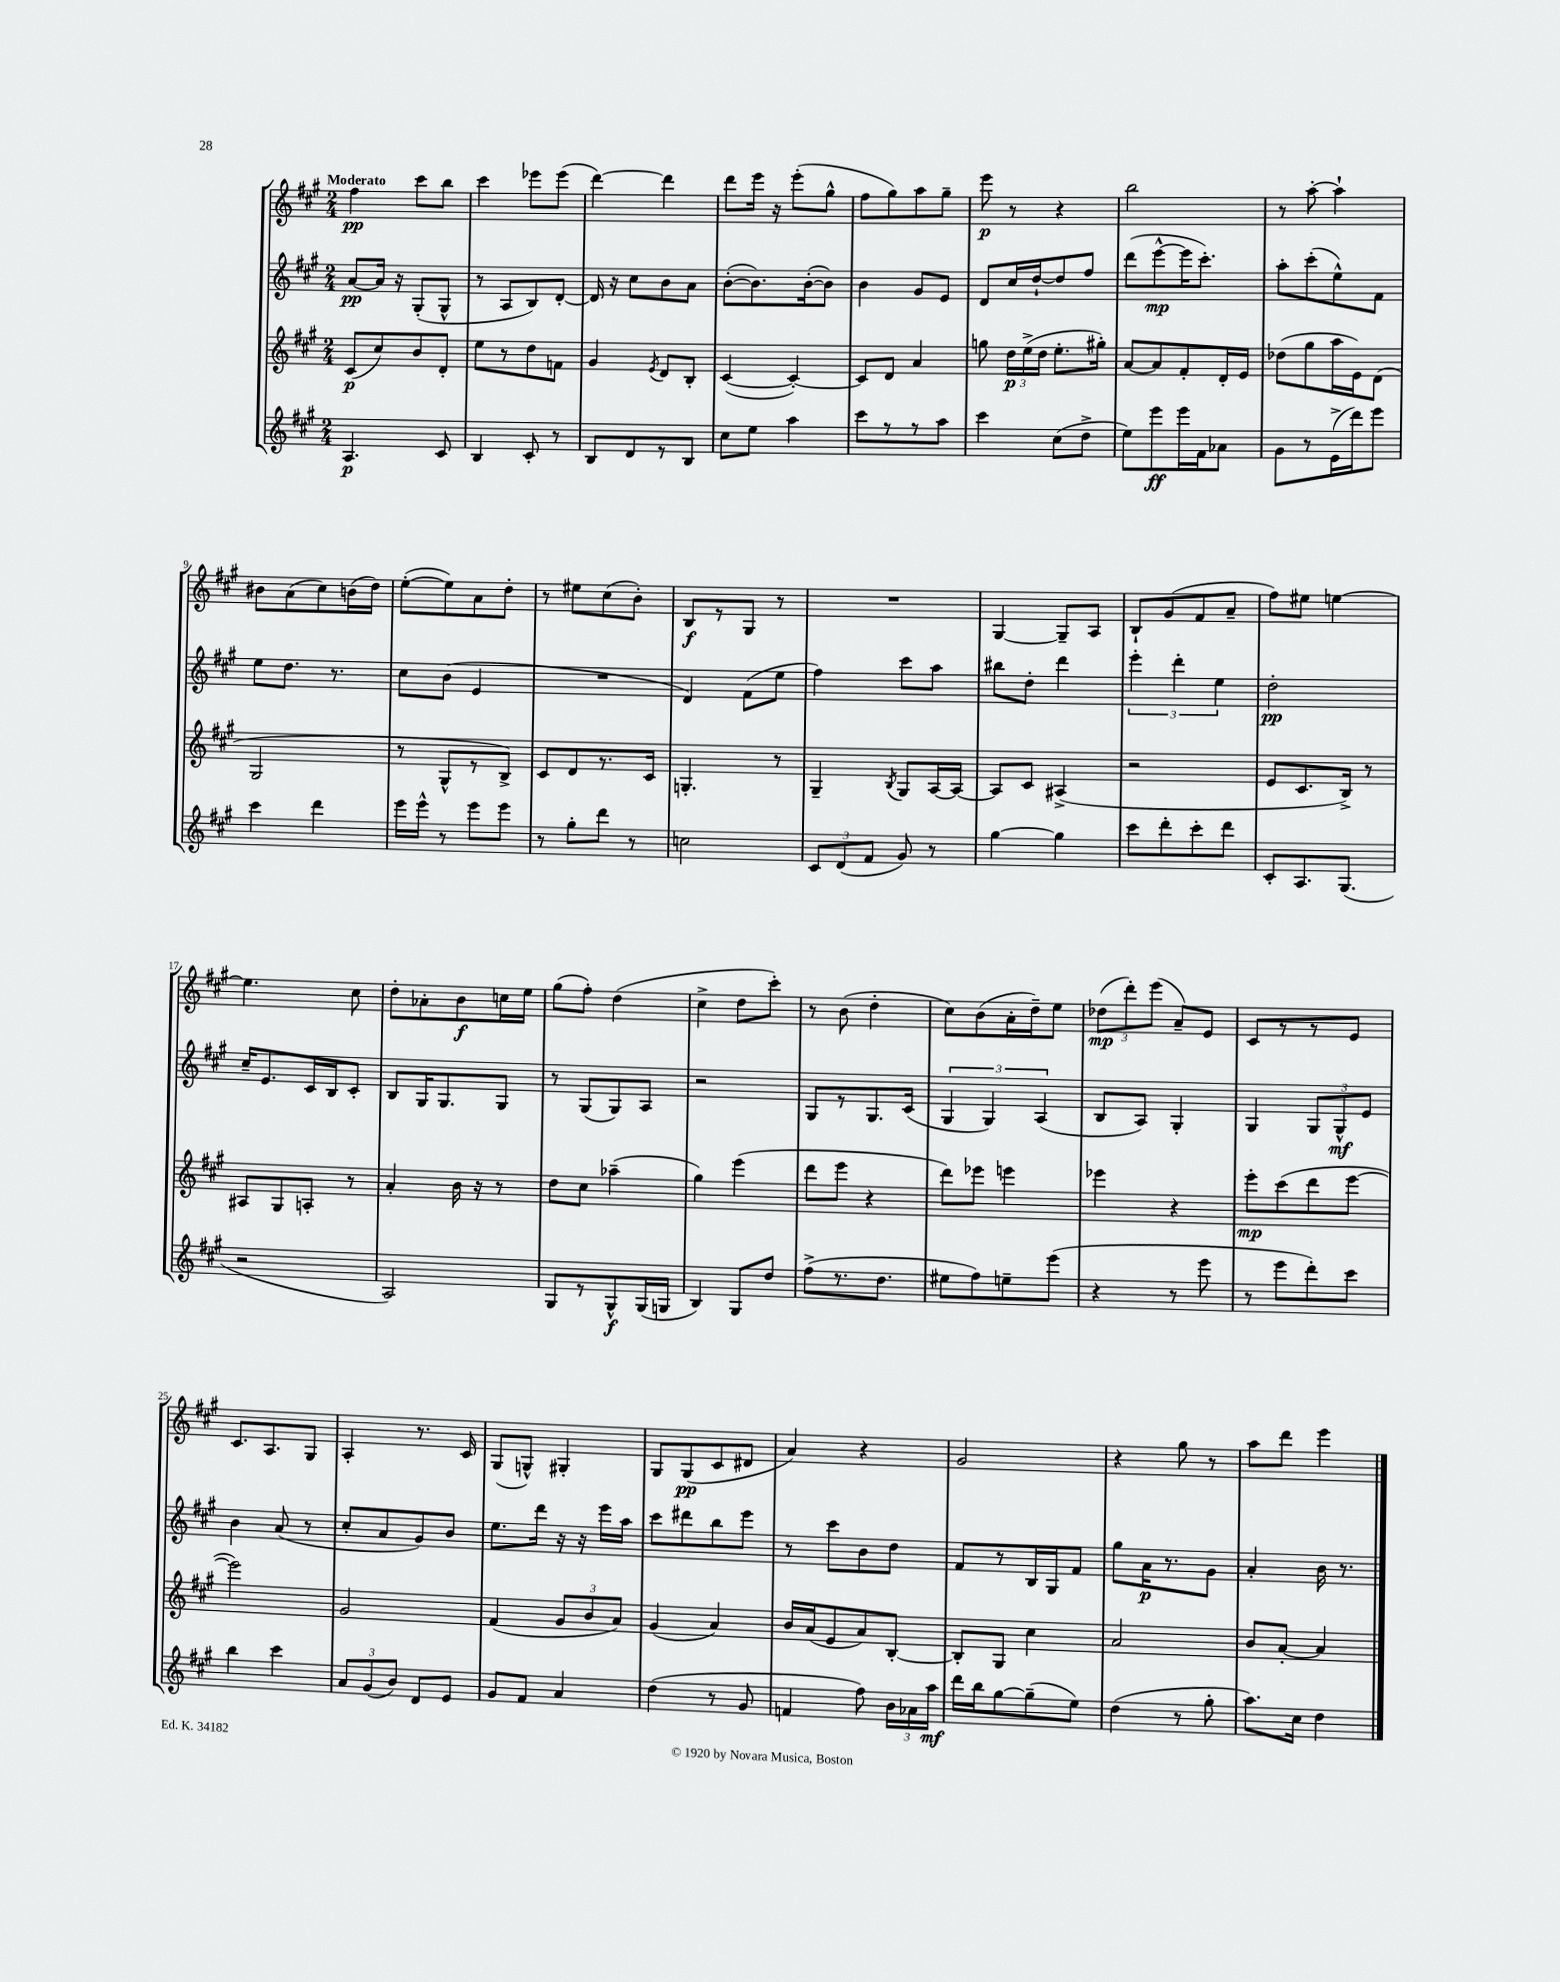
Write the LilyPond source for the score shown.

<<
\new StaffGroup <<
\new Staff = "s0" {
    \clef treble \key a \major \numericTimeSignature \time 2/4 \tempo "Moderato"
    \autoBeamOff fis''4\pp cis'''8[ b''8] |
    cis'''4 ees'''8[ ees'''8]( |
    d'''4~) d'''4 |
    d'''8[ e'''16] r16 e'''8[-.( gis''8]-^ |
    fis''8[ gis''8) a''8 gis''8]-- |
    e'''8\p r8 r4 |
    b''2 |
    r8 a''8~-. a''4-! |
    bis'8[ a'8( cis''8) b'16( d''16]) |
    e''8[~-.( e''8) a'8 d''8]-. |
    r8 eis''8[ cis''8( b'8]-.) |
    b8[\f r8 gis8] r8 |
    R2 |
    gis4~ gis8[-- a8] |
    b8[-! gis'8( fis'8 a'8]-- |
    fis''8[) eis''8] e''4~ |
    e''4. cis''8 |
    d''8[-. aes'8-. b'8\f c''16 e''16] |
    gis''8[( fis''8]-.) d''4( |
    cis''4-> d''8[ cis'''8]-.) |
    r8 b'8( d''4-. |
    cis''8[) b'8( a'16-. d''16--) e''8] |
    \tuplet 3/2 { des''8[\mp( d'''8-.) e'''8]( } a'8[--) e'8] |
    cis'8[ r8 r8 e'8] |
    cis'8.[ a8. gis8] |
    a4-. r8. cis'16 |
    gis8[( g8]-^) gis4-. |
    gis8[ gis8\pp( cis'8 dis'8] |
    a'4) r4 |
    gis'2 |
    r4 gis''8 r8 |
    a''8[ d'''8] e'''4 \bar "|." |
}
\new Staff = "s1" {
    \clef treble \key a \major \numericTimeSignature \time 2/4
    \autoBeamOff a'8[~\pp a'16] r16 gis8[-.( gis8]-^ |
    r8 a8[ b8) d'8]~-. |
    d'16 r16 cis''8[ b'8 a'8] |
    b'8[~-.( b'8.) b'16~-.( b'8]) |
    b'4 gis'8[ e'8] |
    d'8[ cis''16 d''16~-! d''8 fis''8] |
    d'''8[( e'''8~-^\mp e'''16 cis'''8.]-.) |
    a''8[-. cis'''8-.( e''8-^) fis'8] |
    e''8[ d''8.] r8. |
    cis''8[ b'8]( e'4 |
    R2 |
    d'4) fis'8[( e''8] |
    fis''4) cis'''8[ a''8] |
    bis''8[ d''8]-. d'''4 |
    \tuplet 3/2 { e'''4-. d'''4-. e''4 } |
    d''2-.\pp |
    cis''16[-- e'8. cis'16 b16 cis'8]-. |
    b8[ gis16 gis8. gis8] |
    r8 gis8[( gis8) a8] |
    r2 |
    gis8[ r8 gis8. cis'16]( |
    \tuplet 3/2 { gis4 gis4) a4( } |
    b8[ a8]) gis4-. |
    gis4 \tuplet 3/2 { gis8[ gis8-^\mf e'8] } |
    b'4 a'8( r8 |
    cis''8[-. a'8 gis'8) b'8] |
    e''8.[ d'''16] r16 r16 e'''16[ a''16] |
    cis'''8[ dis'''8 b''8 e'''8] |
    r8 cis'''8[ b'8 d''8] |
    fis'8[ r8 b16 gis16 fis'8] |
    gis''8[ a'16\p r8. gis'8] |
    a'4-. b'16 r8. \bar "|." |
}
\new Staff = "s2" {
    \clef treble \key a \major \numericTimeSignature \time 2/4
    \autoBeamOff cis'8[\p( cis''8) b'8 d'8]-. |
    e''8[ r8 d''8 f'8] |
    gis'4 \acciaccatura { e'8 } d'8[ b8]-. |
    cis'4~( cis'4~-.) |
    cis'8[ d'8] a'4 |
    g''8 \tuplet 3/2 { d''16[\p e''16->( d''16] } e''8.[-. gis''16]-.) |
    a'8[~ a'8 fis'8-. d'16-. e'16] |
    des''8[( gis''8 a''16 e'16) d'8]( |
    gis2 |
    r8 gis8[-^ r8 b8]->) |
    cis'8[ d'8 r8. cis'16] |
    g4.-. r8 |
    gis4-- \acciaccatura { b8 } gis8[ a16~ a16]~ |
    a8[ cis'8] ais4->( |
    r2 |
    e'8[ cis'8. b16]->) r8 |
    ais8[ gis8 a8]-. r8 |
    a'4-. b'16 r16 r8 |
    d''8[ cis''8] aes''4--( |
    gis''4) e'''4( |
    d'''8[ e'''8] r4 |
    d'''8[) ees'''8] e'''4 |
    ees'''4 r4 |
    e'''8[-.\mp cis'''8( d'''8 e'''8]~ |
    e'''2) |
    gis'2 |
    fis'4( \tuplet 3/2 { gis'8[ b'8 a'8]) } |
    gis'4( a'4) |
    b'16[ a'16( e'8 a'8) b8]~-. |
    b8[-. gis8] cis''4 |
    a'2 |
    b'8[ a'8]~-. a'4 \bar "|." |
}
\new Staff = "s3" {
    \clef treble \key a \major \numericTimeSignature \time 2/4
    \autoBeamOff a4.\p cis'8 |
    b4 cis'8-. r8 |
    b8[ d'8 r8 b8] |
    cis''8[ e''8] a''4 |
    cis'''8[ r8 r8 a''8] |
    cis'''4 cis''8[( d''8]-> |
    e''8[) e'''8\ff e'''16 fis'16 aes'8] |
    gis'8[ r8 e'16->( d'''16) e'''8] |
    cis'''4 d'''4 |
    e'''16[ e'''16]-^ r8 e'''8[ e'''8] |
    r8 gis''8[-. d'''8] r8 |
    c''2 |
    \tuplet 3/2 { cis'8[ d'8( fis'8] } gis'8) r8 |
    gis''4~ gis''4 |
    cis'''8[ d'''8-. cis'''8-. d'''8] |
    cis'8[-. a8. gis8.]( |
    r2 |
    a2) |
    gis8[ r8 gis8-^\f gis16( g16] |
    b4) gis8[ d''8] |
    fis''8[->( r8. d''8.] |
    eis''8[ fis''8) e''8-- e'''8]( |
    r4 r8 e'''8 |
    r8 e'''8[ d'''8-.) cis'''8] |
    b''4 cis'''4 |
    \tuplet 3/2 { a'8[ gis'8( b'8]) } d'8[ e'8] |
    gis'8[ fis'8] a'4 |
    d''4( r8 gis'8 |
    f'4 fis''8) \tuplet 3/2 { b'16[ aes'16 a''16]\mf } |
    d'''16[ b''16 gis''8~ gis''8--( e''8]) |
    d''4( r8 gis''8-. |
    a''8.[) cis''16] d''4 \bar "|." |
}
>>
>>
